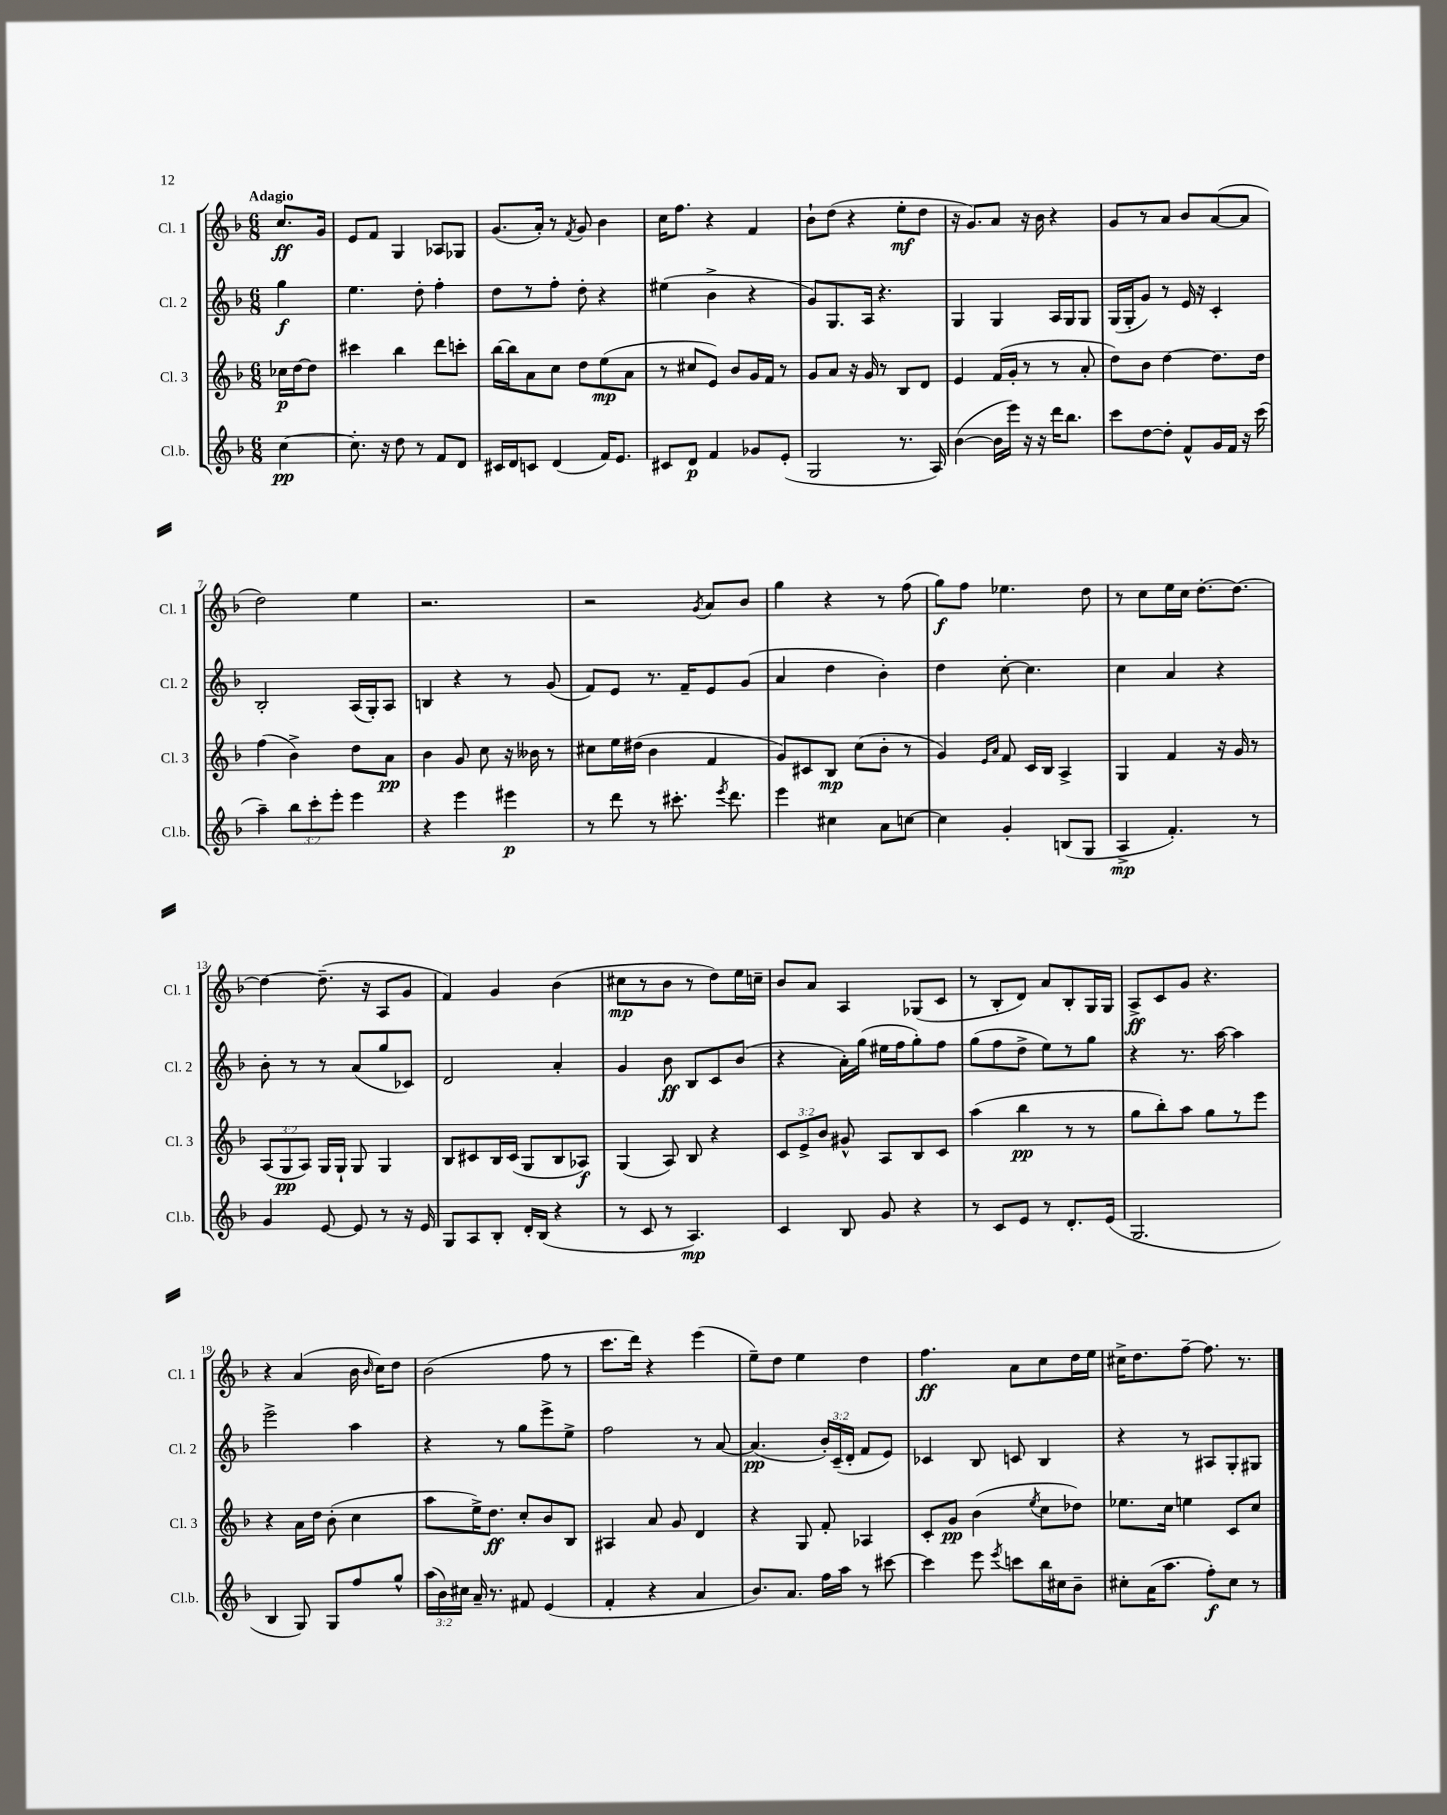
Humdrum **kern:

**kern	**kern	**kern	**kern
*staff4	*staff3	*staff2	*staff1
*clefG2	*clefG2	*clefG2	*clefG2
*k[b-]	*k[b-]	*k[b-]	*k[b-]
*M6/8	*M6/8	*M6/8	*M6/8
[4cc	16cc-	4gg	8.cc
.	[16dd	.	.
.	8dd]	.	.
.	.	.	16g
=	=	=	=
8.cc']	4ccc#	4.ee	8e
.	.	.	8f
16r	.	.	.
8dd	4bb-	.	4G
8r	.	8dd'	.
8f	8ddd	4ff'	8A-
8d	8ccc'	.	8G-
=	=	=	=
16c#	[16bb-	8dd	(8.g
16d	16bb-]	.	.
8c	8a	8r	.
.	.	.	16a')
(4d	8cc	8ff'	8r
.	.	.	8qf
.	8dd	8dd'	8g
16f)	(8ee	4r	4b-
8.e	.	.	.
.	8a	.	.
=	=	=	=
8c#	8r	(4ee#	16cc
.	.	.	8.ff
8d	8cc#	.	.
4f	8e)	4b-^	4r
.	8b-	.	.
8g-	16g	4r	4f
.	16f	.	.
(8e'	8r	.	.
=	=	=	=
2G	8g	8g)	8b-`
.	8a	8.G	(8dd
.	16r	.	4r
.	16g	16A	.
.	8r	4.r	.
8.r	8B-	.	8ee'
.	8d	.	8dd
16A)	.	.	.
=	=	=	=
([4b-	4e	4G	16r
.	.	.	8.g)
16b-]	(16f	4G	8a
16eee)	16g'	.	.
16r	8r	.	16r
16r	.	.	16b-
16ddd	8r	16A	4r
8.bb-	.	16G	.
.	8a'	8G	.
=	=	=	=
8ccc	8dd)	(16G	8g
.	.	16G'	.
[8dd	8b-	8g)	8r
8dd']	[4dd	8r	8a
8f^^	.	16e	8b-
.	.	16r	.
16g	8.dd]	4c'	([8a
16f	.	.	.
16r	.	.	8a]
(16ccc	16dd	.	.
=	=	=	=
4aa~)	(4ff	2B-'	2dd)
12bb-	4b-^)	.	.
12ccc'	.	.	.
12eee'	.	.	.
4eee	8dd	(16A	4ee
.	.	16G')	.
.	8a	8A	.
=	=	=	=
4r	4b-	4B	2.r
4eee	8g	4r	.
.	8cc	.	.
4eee#	16r	8r	.
.	16b--	.	.
.	8r	(8g	.
=	=	=	=
8r	8cc#	8f)	2r
8ddd	16ee	8e	.
.	(16dd#	.	.
8r	4b-	8.r	.
8.ccc#'	.	.	.
.	.	16f~	.
.	.	.	8qg
.	4f	8e	8a
8qeee	.	.	.
8.ddd	.	.	.
.	.	(8g	8b-
=	=	=	=
4eee	8g)	4a	4gg
.	8c#	.	.
4cc#	8B-	4dd	4r
.	(8cc	.	.
8a	8b-'	4b-')	8r
[8cc	8r	.	(8ff
=	=	=	=
4cc]	4g)	4dd	8gg)
.	.	.	8ff
.	16qqe	.	.
.	16qqa	.	.
4g'	8f	[8cc'	4.ee-
.	16c	4.cc]	.
.	16B-	.	.
(8B	4A^	.	.
8G	.	.	8dd
=	=	=	=
4A^	4G	4cc	8r
.	.	.	8cc
4.f')	4f	4a	16ee
.	.	.	16cc
.	.	.	[8.dd'
.	16r	4r	.
.	16g	.	8.dd_
8r	8r	.	.
=	=	=	=
4g	(12A	8b-'	4dd_
.	12G	.	.
.	.	8r	.
.	12A)	.	.
[8e	16G	8r	(8.dd~]
.	16G`	.	.
8e]	8G	(8a	.
.	.	.	16r
8r	4G	8gg	8A
16r	.	8c-)	8g
16e	.	.	.
=	=	=	=
8G	8B-	2d	4f)
8A	8c#	.	.
8B-'	16B-	.	4g
.	(16c#	.	.
16d'	8G	.	.
(16B-	.	.	.
4r	8B-	4a'	(4b-
.	8A-)	.	.
=	=	=	=
8r	(4G	4g	8cc#
8c	.	.	8r
8r	8A)	8b-	8b-
4.A)	8B-	8B-	8r
.	4r	8c	8dd)
.	.	(8b-	16ee
.	.	.	16cc~
=	=	=	=
4c	12c	4r	8b-
.	12e^	.	.
.	.	.	8a
.	12b-	.	.
8B-	8g#^^	16a')	4A
.	.	(16gg	.
8g	8A	16ee#	.
.	.	16ff	.
4r	8B-	8gg')	(8G-
.	8c	8ff	8c
=	=	=	=
8r	(4aa	(8gg	8r
8c	.	8ff	8B-'
8e	4bb-	8dd^	8d)
8r	.	8ee)	8a
8.d'	8r	8r	8B-'
.	8r	8gg	16G
(16e	.	.	16G
=	=	=	=
2.G	8gg	4r	8A^
.	8bb-')	.	8c
.	8aa	8.r	8g
.	8gg	.	4.r
.	.	[16aa	.
.	8r	4aa]	.
.	8eee	.	.
=	=	=	=
4B-	4r	2eee^	4r
8G)	16a	.	(4a
.	16dd	.	.
8G	(8b-'	.	.
8ff	4cc	4aa	16b-
.	.	.	16qqb-
.	.	.	16cc)
8gg^^	.	.	8dd
=	=	=	=
(24aa	8aa	4r	(2b-
24b-)	.	.	.
24cc#	.	.	.
16a~	16ee^)	.	.
8.r	8.dd	.	.
.	.	8r	.
8f#	8cc'	8gg	.
(4e	8b-	8eee^	8ff
.	8B-	8ee^	8r
=	=	=	=
4f'	4A#	2ff	8.ccc
.	.	.	16ddd)
4r	8a	.	4r
.	8g	.	.
4a	4d	8r	(4eee
.	.	[8a	.
=	=	=	=
8.b-)	4r	(4.a]	8ee~)
.	.	.	8dd
8.a	.	.	.
.	8G	.	4ee
16ff	8f'	24b-')	.
.	.	(24c~	.
16aa	.	.	.
.	.	24d'	.
8r	4A-	8f	4dd
[8ccc#	.	8e)	.
=	=	=	=
4ccc#]	8c'	4c-	4.ff
.	8g	.	.
8eee	(4b-	8B-	.
8qeee	.	.	.
8ccc	.	8c	8a
.	8qee	.	.
16bb-	8cc	4B-	8cc
16cc#	.	.	.
8b-~	8dd-)	.	16dd
.	.	.	16ee
=	=	=	=
8cc#'	8.ee-	4r	16cc#^
.	.	.	8.dd
(16a	.	.	.
8.aa	16cc	.	.
.	4ee	8r	[8ff~
8ff')	.	8A#	8.ff]
8cc#	8c	8G'	.
.	.	.	8.r
8r	8cc	8G#	.
==	==	==	==
*-	*-	*-	*-
